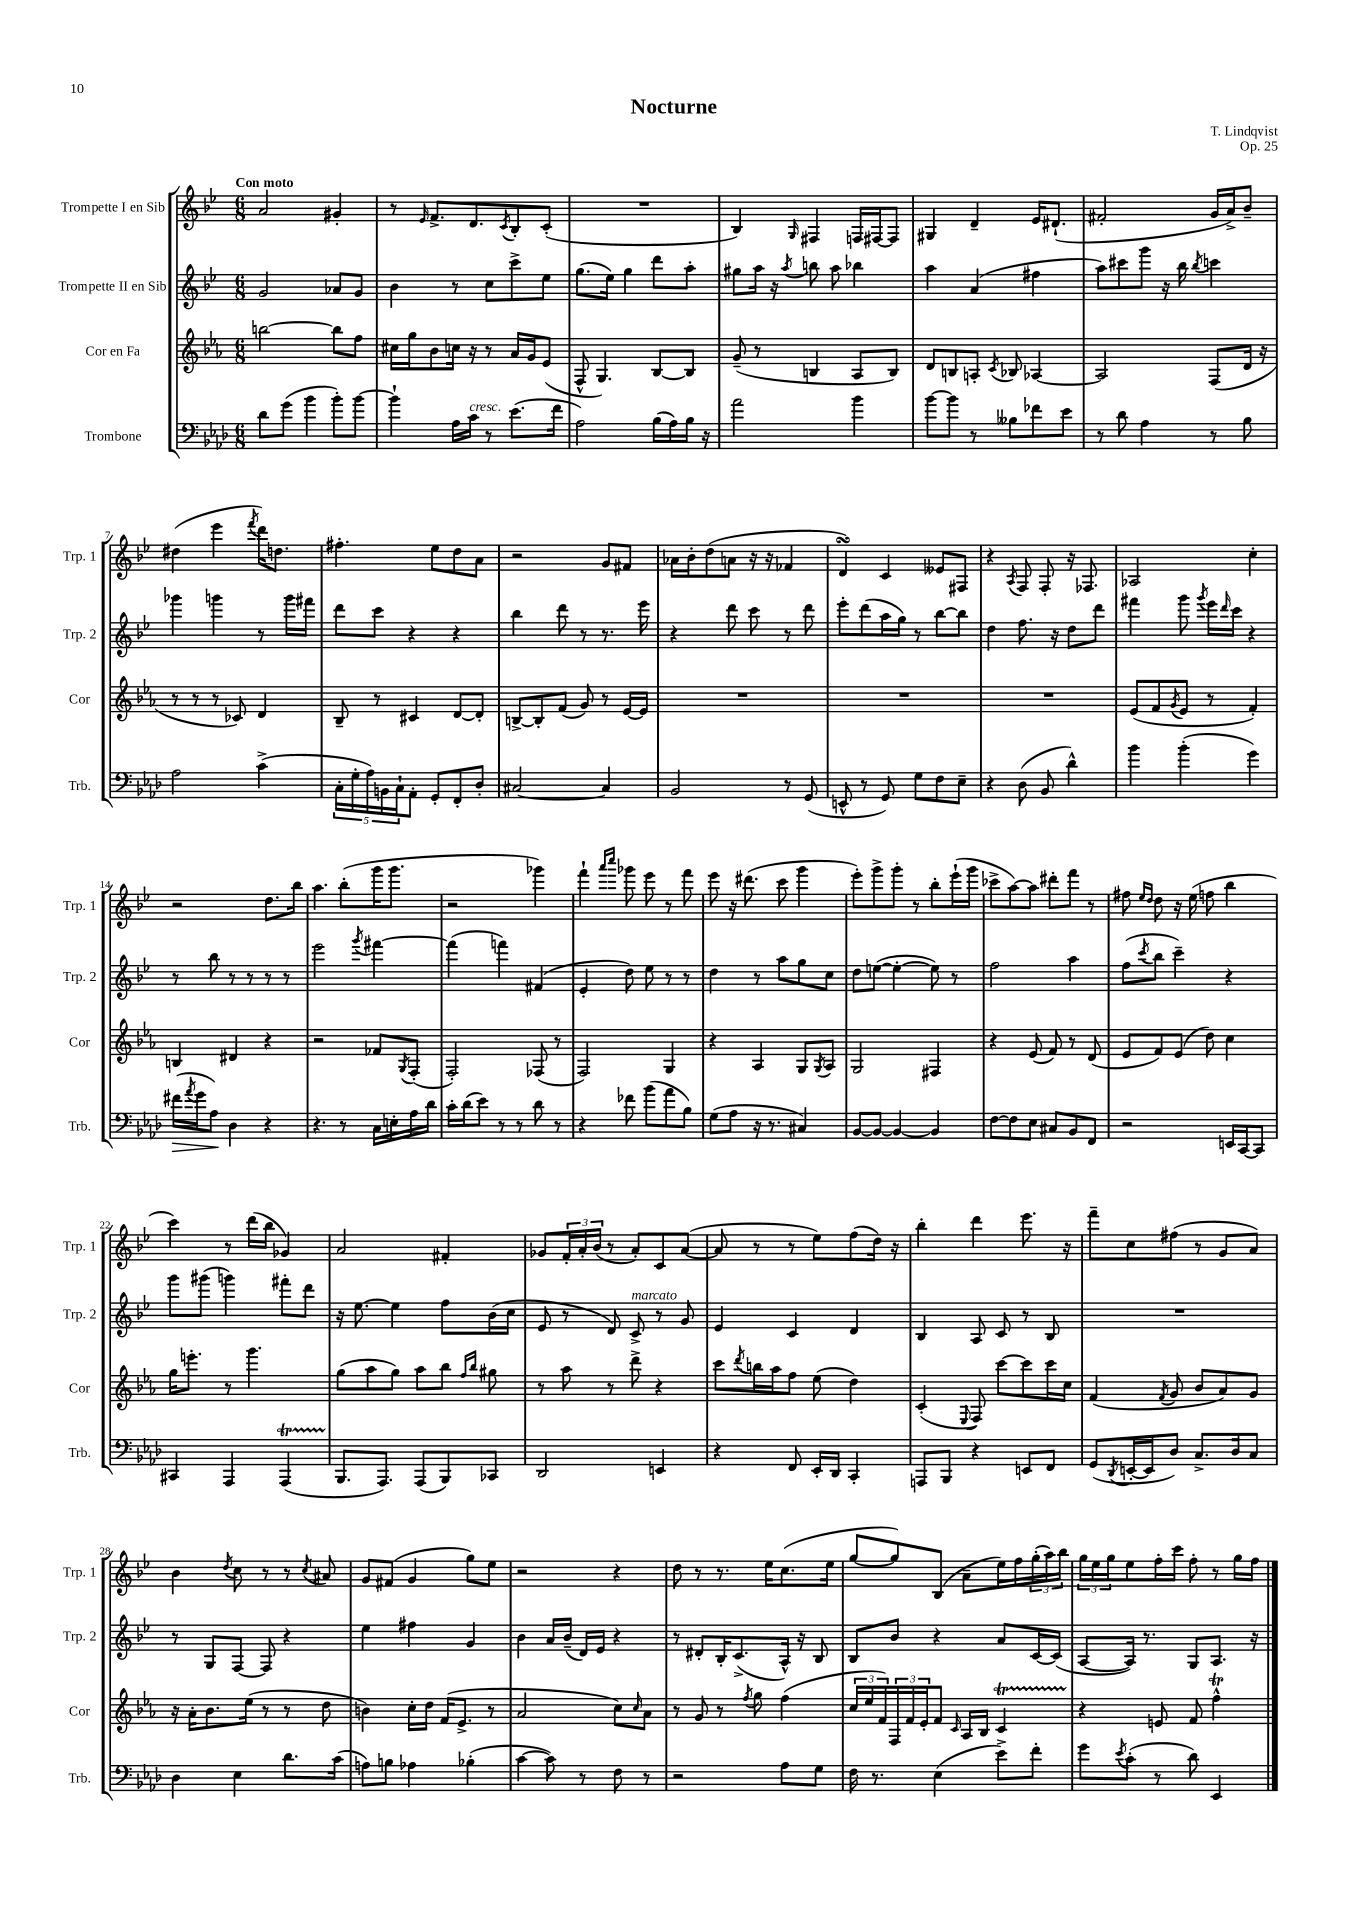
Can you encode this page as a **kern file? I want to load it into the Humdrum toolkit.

**kern	**dynam	**kern	**kern	**kern
*part4	*part4	*part3	*part2	*part1
*staff4	*staff4	*staff3	*staff2	*staff1
*I"Trombone	*	*I"Cor en Fa	*I"Trompette II en Sib	*I"Trompette I en Sib
*I'Trb.	*	*I'Cor	*I'Trp. 2	*I'Trp. 1
*clefF4	*	*clefG2	*clefG2	*clefG2
*k[b-e-a-d-]	*	*k[b-e-a-]	*k[b-e-]	*k[b-e-]
*M6/8	*	*M6/8	*M6/8	*M6/8
=1	=1	=1	=1	=1
!	!	!	!	!LO:TX:a:B:t=Con moto
8d-\L	.	[2bbn\	2g/	2a/
(8g\J	.	.	.	.
4b-\	.	.	.	.
8b-'\L)	.	8bb\L]	8a-X/L	4g#X'/
[8b-\J	.	8ff\J	8g/J	.
=2	=2	=2	=2	=2
4b-`\]	.	16cc#X\LL	4b-\	8r
.	.	16gg\J	.	.
.	.	.	.	16qqe-/
.	.	8b-\	.	8.f^/L
16A-\LL	.	16ccn\Jk	8r	.
!LO:TX:a:i:t=cresc.	!	!	!	!
16c\JJ	.	16r	.	8.d/
8r	.	8r	8cc\L	.
.	.	.	.	8qc/
(8.e-\L	.	16a-/LL	8ccc^\	8B-'/
.	.	16g/J	.	.
.	.	(8e-/J	8ee-\J	(8c'/J
16f\Jk	.	.	.	.
=3	=3	=3	=3	=3
2A-\)	.	8F^^/	(8.gg\L	2.r
.	.	4.G/)	.	.
.	.	.	16ee-\Jk)	.
.	.	.	4gg\	.
(16B-\LL	.	[8B-/L	8ddd\L	.
16A-\)	.	.	.	.
16B-\JJ	.	8B-/J]	8aa'\J	.
16r	.	.	.	.
=4	=4	=4	=4	=4
2a-\	.	(8g~/	8gg#X\L	4B-/)
.	.	8r	16aa\Jk	.
.	.	.	16r	.
.	.	.	8qaa/	16qqG/
.	.	4Bn/	8bbn\	4F#X/
.	.	.	8aa\	.
4b-\	.	8A-/L	4bb-X\	16Fn/LL
.	.	.	.	[16F#X/J
.	.	8B/J)	.	8F#/J]
=5	=5	=5	=5	=5
[8b-\L	.	8d/L	4aa\	4G#X/
8b-\J]	.	8Bn/	.	.
8r	.	8An'/J	(4a/	4d~/
.	.	8qc/	.	.
8B--X\L	.	8B-X/	.	.
8f-X\	.	[4A-X/	4ff#X\	16e-/KL
.	.	.	.	(8.d#X`/J
8e-\J	.	.	.	.
=6	=6	=6	=6	=6
8r	.	2A-/]	8aa\L)	2f#X'/
8d-\	.	.	8ccc#X\	.
4A-\	.	.	8ggg\J	.
.	.	.	16r	.
.	.	.	16bb-\	.
.	.	.	8qbb-/	.
8r	.	(8F/L	4cccn\	16g/LL
.	.	.	.	16a^/J)
8B-\	.	16d/Jk	.	8b-~/J
.	.	16r	.	.
!!LO:LB:g=z
=7	=7	=7	=7	=7
2A-\	.	8r	4ggg-X\	(4dd#X\
.	.	8r	.	.
.	.	8r	4gggn\	4eee-\
.	.	8c-X/)	.	.
.	.	.	.	8qfff/
(4c^\	.	4d/	8r	16ddd\KL)
.	.	.	.	8.ddn\J
.	.	.	16ggg\LL	.
.	.	.	16fff#X\JJ	.
=8	=8	=8	=8	=8
20C'\LL	.	8B-~/	8ddd\L	4.ff#X'\
20G'\	.	.	.	.
20A-\)	.	.	.	.
.	.	8r	8ccc\J	.
20BBn\	.	.	.	.
20C`\J	.	.	.	.
8AA-'\J	.	4c#X/	4r	.
8GG'/L	.	.	.	8ee-\L
8FF'/	.	[8d/L	4r	8dd\
8D-'/J	.	8d'/J]	.	8a\J
=9	=9	=9	=9	=9
[2C#X/	.	[8Bn^/L	4bb-\	2r
.	.	8B'/]	.	.
.	.	(8f/J	8ddd\	.
.	.	8g/)	8r	.
4C#/]	.	8r	8.r	8g/L
.	.	[16e-/LL	.	8f#X/J
.	.	16e-/JJ]	16eee-\	.
=10	=10	=10	=10	=10
2BB-/	.	2.r	4r	16a-X\LL
.	.	.	.	16b-'\J
.	.	.	.	(8dd\
.	.	.	8ddd\	8an\J
.	.	.	8ccc\	16r
.	.	.	.	16r
8r	.	.	8r	4f-X/
(8GG/	.	.	8ddd\	.
=11	=11	=11	=11	=11
8EEn^^/	.	2.r	8eee-'\L	4dsSsS/)
8r	.	.	(8ddd\	.
8GG/)	.	.	16aa\L	4c/
.	.	.	16gg\JJ)	.
8G\L	.	.	8r	.
8F\	.	.	[8bb-\L	8e--X/L
8E-~\J	.	.	8bb-\J]	8F#X/J
=12	=12	=12	=12	=12
4r	.	2.r	4dd\	4r
.	.	.	.	8qA/
(8D-\	.	.	8.ff\	8F/
8BB-/	.	.	.	8F'/
.	.	.	16r	.
4d-^^\)	.	.	8dd\L	16r
.	.	.	.	8.F-X/
.	.	.	8ddd\J	.
=13	=13	=13	=13	=13
4b-\	.	(8e-/L	4fff#X\	2A-X/
.	.	8f/	.	.
.	.	8qg/	.	.
(4b-'\	.	8e-/J	8ggg\	.
.	.	.	8qggg/	.
.	.	8r	16eee-\LL	.
.	.	.	16qqddd/	.
.	.	.	16ccc\JJ	.
4g\)	.	4f'/)	4r	4cc'\
!!LO:LB:g=z
=14	=14	=14	=14	=14
!	!LO:HP:b	!	!	!
(16f#X\LL	>	4Bn/	8r	2r
8qa-/	.	.	.	.
16g\J	.	.	.	.
8A-\J)	.	.	8bb-\	.
4D-\	]	4d#X/	8r	.
.	.	.	8r	.
4r	.	4r	8r	8.dd\L
.	.	.	8r	.
.	.	.	.	16bb-\Jk
=15	=15	=15	=15	=15
4.r	.	2r	2eee-\	4.aa\
8r	.	.	.	(8bb-'\L
.	.	.	8qggg/	.
16C\LL	.	8f-X/L	[4fff#X\	16ggg\K
16En'\	.	.	.	8.ggg\J
.	.	8qG/	.	.
16A-\	.	(8F'/J	.	.
16d-\JJ	.	.	.	.
=16	=16	=16	=16	=16
16c'\LL	.	2F'/)	(4fff#\]	2r
(16d-\J	.	.	.	.
8e-\J)	.	.	.	.
8r	.	.	4fffn\)	.
8r	.	.	.	.
8d-\	.	(8F-X/	(4f#X/	4ggg-X\)
8r	.	8r	.	.
=17	=17	=17	=17	=17
4r	.	2F/)	4e-'/	4fff`\
.	.	.	.	16qqaaa/LL
.	.	.	.	16qqcccc/JJ
8f-X\	.	.	8dd\)	8ggg-X\
(8b-\L	.	.	8ee-\	8eee-\
8a-\	.	4G/	8r	8r
8B-\J)	.	.	8r	8fff\
=18	=18	=18	=18	=18
(8G\L	.	4r	4dd\	8eee-\
8A-\J	.	.	.	16r
.	.	.	.	(8.ddd#X\
16r	.	4A-/	8r	.
8.r	.	.	.	.
.	.	.	8aa\L	8ccc\
4C#X/)	.	8G/L	8gg\	4ggg\
.	.	8qG/	.	.
.	.	8A-/J	8cc\J	.
=19	=19	=19	=19	=19
[8BB-/L	.	2G/	8dd\L	8eee-'\L)
8BB-/J_	.	.	([8een\J	8ggg^\
4BB-/_	.	.	4ee'\_	8ggg'\J
.	.	.	.	8r
4BB-/]	.	4F#X/	8ee\])	8bb-'\L
.	.	.	8r	(16eee-`\L
.	.	.	.	16ggg\JJ
=20	=20	=20	=20	=20
[8F\L	.	4r	2ff\	8ccc-X^\L
8F\]	.	.	.	[8aa\)
8E-\J	.	(8e-/	.	8aa\J]
8C#X/L	.	8f/)	.	8ddd#X'\L
8BB-/	.	8r	4aa\	8fff\J
8FF/J	.	(8d/	.	8r
=21	=21	=21	=21	=21
2r	.	8e-/L	(8ff\L	8ff#X\
.	.	.	.	16qqee-/LL
.	.	.	8qccc/	16qqdd/JJ
.	.	8f/)	8bb-\J	8dd\
.	.	(8e-/J	4ccc~\)	16r
.	.	.	.	(16ee-\
.	.	8dd\)	.	8ffn\
16EEn/LL	.	4cc\	4r	4bb-\
[16CC/J	.	.	.	.
8CC/J]	.	.	.	.
!!LO:LB:g=z
=22	=22	=22	=22	=22
4CC#X/	.	16gg\KL	8ggg\L	4ccc\)
.	.	8.eeen'\J	.	.
.	.	.	(8ggg#X\J	.
4AAA-/	.	8r	4gggn\)	8r
.	.	4.ggg\	.	(16ddd\LL
.	.	.	.	16bb-\JJ
(4AAA-T/	.	.	8fff#X'\L	4g-X/)
.	.	.	8ddd\J	.
=23	=23	=23	=23	=23
8.BBB-/L	.	(8gg\L	16r	2a/
.	.	.	[8.ee-\	.
.	.	8aa-\	.	.
8.AAA-/J)	.	.	.	.
.	.	8gg\J)	4ee-\]	.
(8AAA-/L	.	8aa-\L	.	.
8BBB-/)	.	8bb-\J	8ff\L	4f#X'/
.	.	16qqff/LL	.	.
.	.	16qqbb-/JJ	.	.
8CC-X/J	.	8gg#X\	(16b-\L	.
.	.	.	16cc\JJ	.
=24	=24	=24	=24	=24
2DD-/	.	8r	8e-/	8g-X/L
.	.	8aa-\	8r	24f'/L
.	.	.	.	24a'/
.	.	.	.	(24b-/JJ
.	.	8r	8d/)	8r
!	!	!	!LO:TX:a:i:t=marcato	!
.	.	8ddd^\	8c^/	8a'/L)
4EEn/	.	4r	8r	8c/
.	.	.	8g/	([8a/J
=25	=25	=25	=25	=25
4r	.	8ccc\L	4e-/	8a/]
.	.	8qddd/	.	.
.	.	16bbn\L	.	8r
.	.	16aa-\J	.	.
8FF/	.	8ff\J	4c/	8r
16EE-'/LL	.	(8ee-\	.	8ee-\L)
16DD-/JJ	.	.	.	.
4CC'/	.	4dd\)	4d/	(8ff\
.	.	.	.	16dd\Jk)
.	.	.	.	16r
=26	=26	=26	=26	=26
8AAAn/L	.	(4c'/	4B-/	4bb-'\
8BBB-/J	.	.	.	.
.	.	8qqE-/	.	.
4r	.	8F/)	8A/	4ddd\
.	.	[8ccc\L	8c/	.
8EEn/L	.	8ccc\]	8r	8.eee-\
8FF/J	.	16ccc\L	8B-/	.
.	.	16cc\JJ	.	16r
=27	=27	=27	=27	=27
(8GG/L	.	(4f/	2.r	8fff~\L
8qDD-/	.	.	.	.
[16EEn'/L	.	.	.	8cc\
16EE/J]	.	.	.	.
.	.	8qf/	.	.
8D-/J)	.	8g/	.	(8ff#X\J
8.C^/L	.	8b-/L	.	8r
.	.	8a-/)	.	8g/L
16D-/k	.	.	.	.
8C/J	.	8g/J	.	8a/J)
!!LO:LB:g=z
=28	=28	=28	=28	=28
4D-\	.	16r	8r	4b-\
.	.	16a-'\KL	.	.
.	.	8.b-\	8G/L	.
.	.	.	.	8qdd/
4E-\	.	.	[8F/J	8cc\
.	.	(16ee-\Jk	.	.
.	.	8r	8F/]	8r
8.d-\L	.	8r	4r	8r
.	.	.	.	8qcc/
.	.	8dd\	.	8a#X/
(16c\Jk	.	.	.	.
=29	=29	=29	=29	=29
8An\L)	.	4bn\)	4ee-\	8g/L
8Bn\J	.	.	.	(8f#X/J
4A-X\	.	16cc'\LL	4ff#X\	4g/
.	.	16dd\JJ	.	.
.	.	(16f/KL	.	.
.	.	8.e-^/J	.	.
(4B-X'\	.	.	4g/	8gg\L)
.	.	8r	.	8ee-\J
=30	=30	=30	=30	=30
[4c\	.	2a-/	4b-\	2r
8c\])	.	.	16a/LL	.
.	.	.	(16b-~/JJ	.
8r	.	.	16d/LL)	.
.	.	.	16e-/JJ	.
8F\	.	8cc\L)	4r	4r
.	.	16qqcc/	.	.
8r	.	8a-\J	.	.
=31	=31	=31	=31	=31
2r	.	8r	8r	8dd\
.	.	8g/	8d#X'/L	8r
.	.	8r	16B-'/K	8.r
.	.	.	(8.c^/	.
.	.	8qff/	.	.
.	.	8gg\	.	.
.	.	.	.	16ee-\KL
8A-\L	.	(4ff\	16A^^/Jk)	(8.cc\
.	.	.	16r	.
8G\J	.	.	8B-/	.
.	.	.	.	16ee-\Jk
=32	=32	=32	=32	=32
16F\	.	24cc/LL	8B-/L	[8gg/L
.	.	24ee-/	.	.
8.r	.	.	.	.
.	.	24f/)	.	.
.	.	24F/	8b-/J	8gg/])
.	.	24f/	.	.
.	.	24e-'/J	.	.
(4E-\	.	8f/J	4r	(8B-/J
.	.	16qqc/	.	.
.	.	16A-/LL	.	8a~\L
.	.	16B-/JJ	.	.
8e-^\L)	.	4cT/	8a/L	16ee-\L)
.	.	.	.	16ff\
8f'\J	.	.	[16c/L	(24gg'\
.	.	.	.	24aa\)
.	.	.	(16c/JJ]	.
.	.	.	.	24bb-\JJ
=33	=33	=33	=33	=33
8g\L	.	4r	[8A/L	24gg\LL
.	.	.	.	24ee-\
.	.	.	.	24gg\J
8qe-/	.	.	.	.
(8c'\J	.	.	16A/Jk])	8ee-\
.	.	.	8.r	.
8r	.	8en/	.	16ff'\L
.	.	.	.	16ccc\JJ
8d-\)	.	8f/	8G/L	8ff'\
4EE-/	.	4ffT^^\	8.A/J	8r
.	.	.	.	16gg\LL
.	.	.	16r	16ff\JJ
==	==	==	==	==
*-	*-	*-	*-	*-
